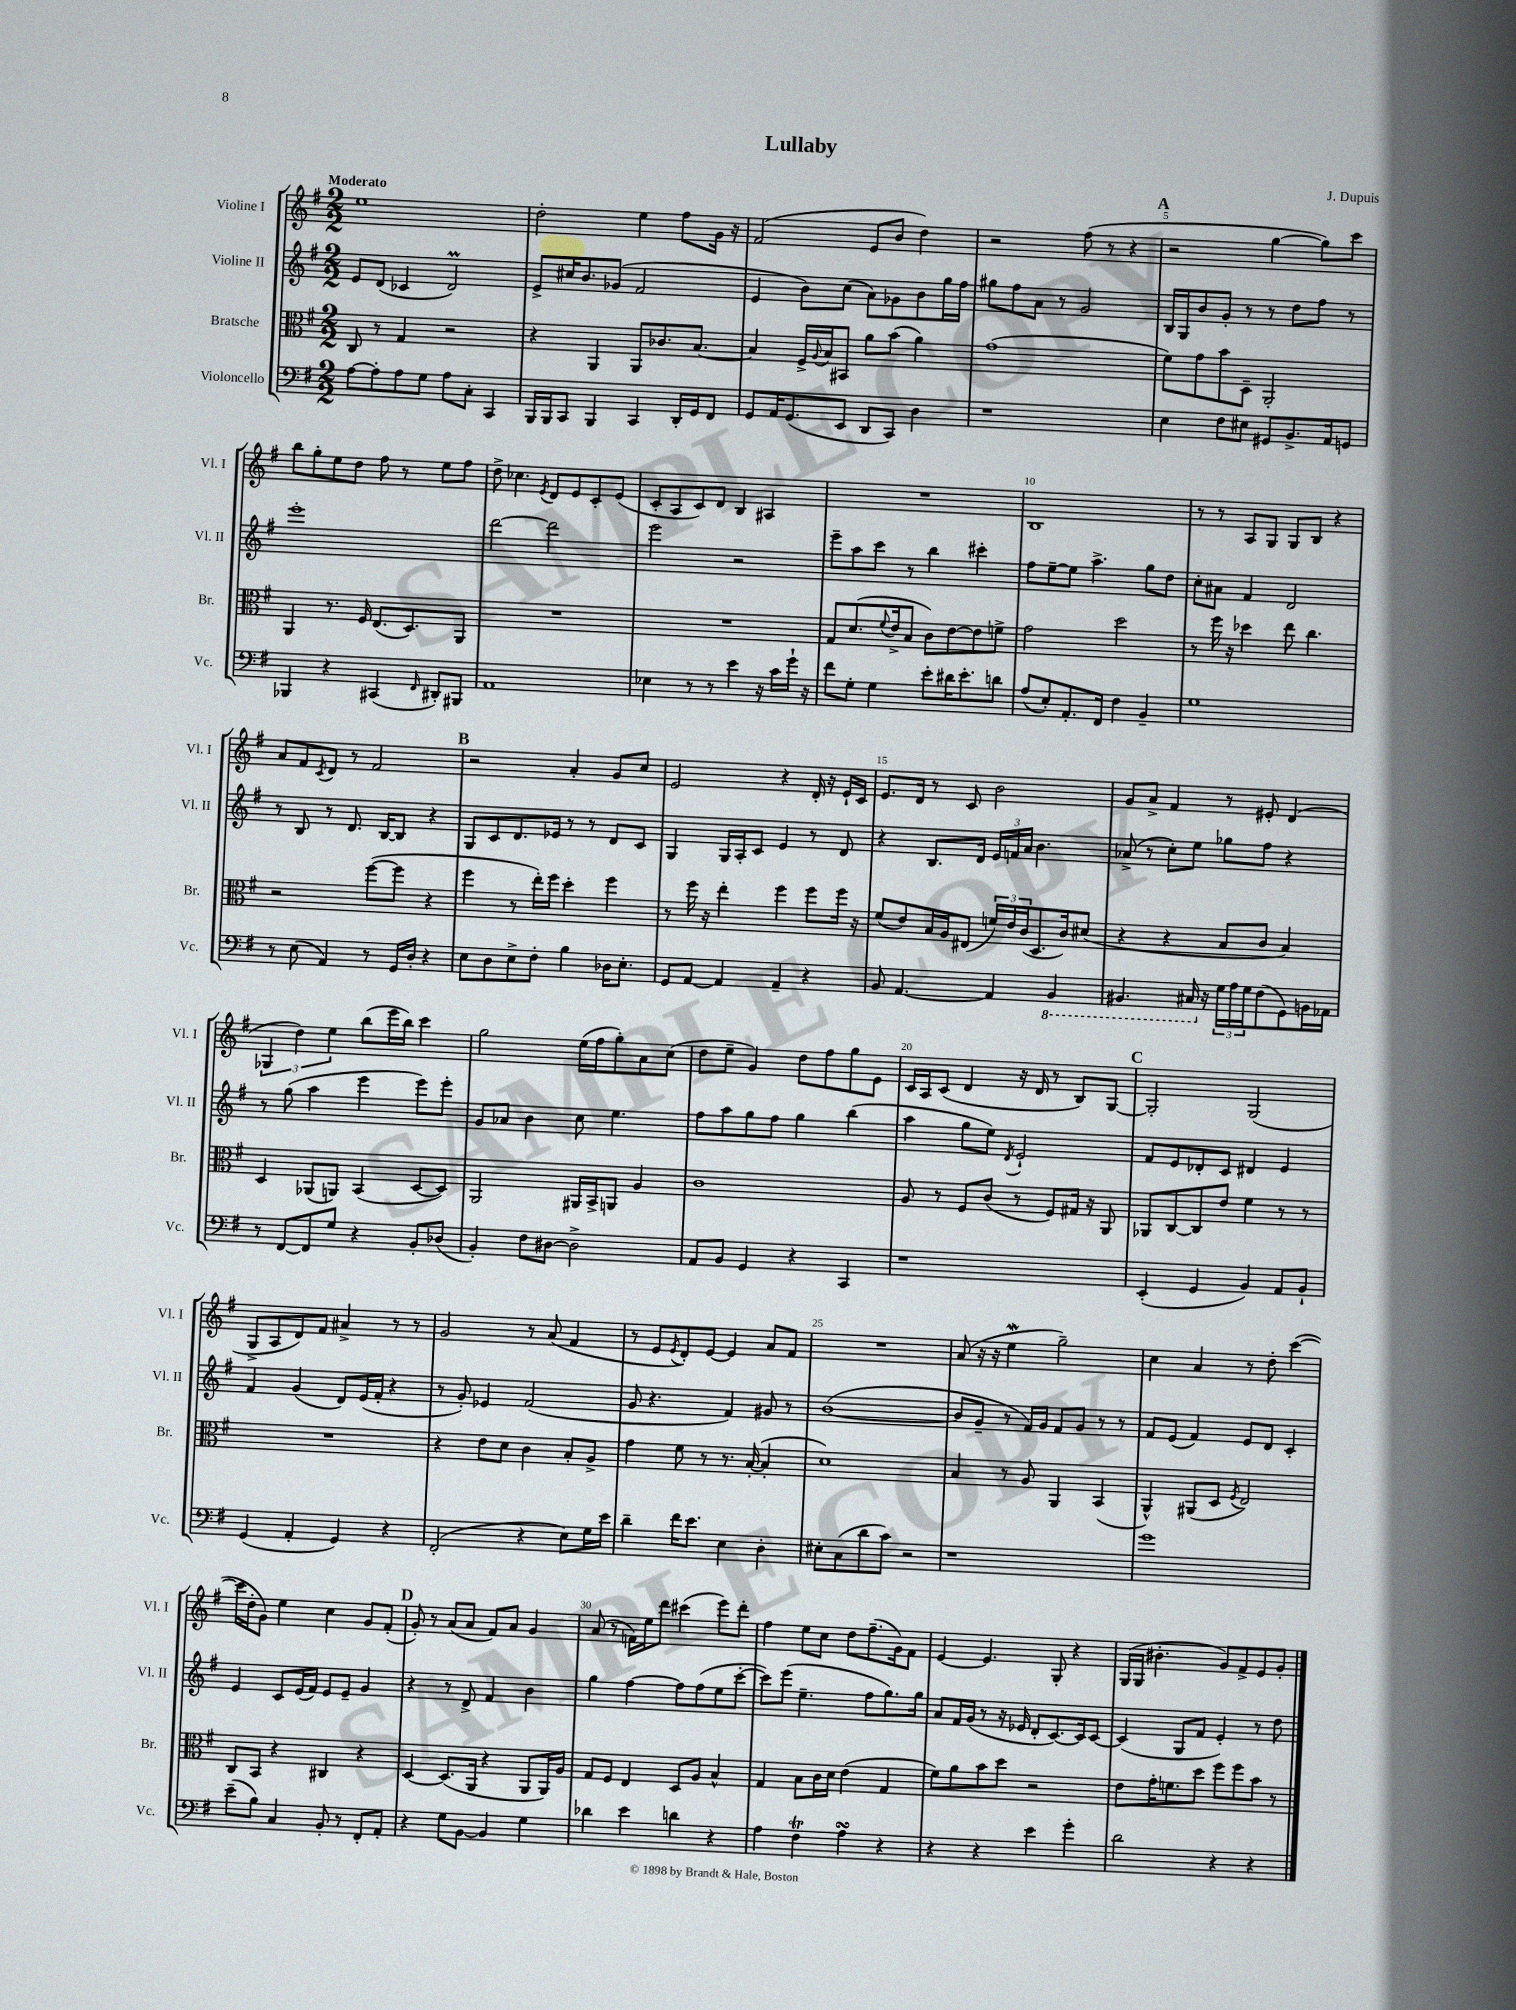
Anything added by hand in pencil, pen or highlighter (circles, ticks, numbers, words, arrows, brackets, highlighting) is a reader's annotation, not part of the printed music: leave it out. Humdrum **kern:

**kern	**kern	**kern	**kern
*part4	*part3	*part2	*part1
*staff4	*staff3	*staff2	*staff1
*I"Violoncello	*I"Bratsche	*I"Violine II	*I"Violine I
*I'Vc.	*I'Br.	*I'Vl. II	*I'Vl. I
*clefF4	*clefC3	*clefG2	*clefG2
*k[f#]	*k[f#]	*k[f#]	*k[f#]
*M2/2	*M2/2	*M2/2	*M2/2
=1	=1	=1	=1
!	!	!	!LO:TX:a:B:t=Moderato
[8A\L	8C/	8e/L	1ee
8A'\]	8r	(8d/J	.
8A\	4G/	4c-X/	.
8G\J	.	.	.
8A\L	2r	2dM/)	.
8C'\J	.	.	.
4CC/	.	.	.
=2	=2	=2	=2
16BBB/LL	4r	8e^/L	2dd'\
16BBB/J	.	.	.
8CC/J	.	16cc#X/K	.
.	.	8.b/	.
4BBB/	4AA/	.	.
.	.	(8g-X/J	.
4CC/	8AA/L	2f#/	4ee\
.	8.c-X/	.	.
16DD'/LL	.	.	8ff#\L
16GG/J	[8.B/J	.	.
8FF#/J	.	.	16g\Jk
.	.	.	16r
=3	=3	=3	=3
8GG/L	4B/]	4e/	(2f#/
16AA/K	.	.	.
(8.GG/	.	.	.
.	16F#^/LL	8b\L)	.
.	8qqA/	.	.
.	16B/J	.	.
8EE/J	8BB#X/J	(8cc\J	.
8DD/L	8a\L	8a\L)	8e/L
8CC/J)	(8b\J	8g-X\	8b/J
4D\	4a\)	8b\	4dd\)
.	.	16gg\L	.
.	.	16ff#\JJ	.
=4	=4	=4	=4
1r	(1g	8gg#X\L	2r
.	.	8ff#\	.
.	.	8a\J	.
.	.	8r	.
.	.	2g/	(8ff#\
.	.	.	8r
.	.	.	4r
!!LO:REH:place=s1:t=A
=5	=5	=5	=5
4E\	8f#\L)	16B/LL	2r
.	.	16G/J	.
.	8g\	8b/	.
8F#\L	8b\	8g'/J	.
8E#X\J	8D~\J	8r	.
8GG#X/L	2AA'/	8r	[4gg\
8.BB^/	.	8dd\L	.
.	.	8ff#\J	8gg\L])
16AA/k	.	.	.
8GGn/J	.	8r	8ccc\J
!!LO:LB:g=z
=6	=6	=6	=6
4BBB-X/	4AA/	1eee'	8bb\L
.	.	.	8gg'\
4r	8.r	.	8ee\
.	.	.	8dd\J
.	16F#/	.	.
(4CC#X/	(8.E/L	.	8ff#\
.	.	.	8r
.	8.D/)	.	.
16qqFF#/	.	.	.
8DD#X'/L)	.	.	8ee\L
8BBB#X/J	8AA/J	.	8ff#\J
=7	=7	=7	=7
1AA	1r	[2ddd\	8dd^\
.	.	.	4.cc-X\
.	.	.	8qe/
.	.	2ddd\]	8d/L
.	.	.	8e/
.	.	.	8c'/
.	.	.	(8e/J
=8	=8	=8	=8
4E-X\	1r	2eee\	8c'/L
.	.	.	8A/
8r	.	.	8c/)
8r	.	.	8d/J
4e\	.	2r	4B/
16r	.	.	4A#X/
16c\LL	.	.	.
16g`\JJ	.	.	.
16r	.	.	.
=9	=9	=9	=9
8f#\L	8G/L	8eee~\L	1r
8G'\J	(8.d/	8aa\	.
4G\	.	8ccc\J	.
.	8qqf#/	.	.
.	16e^/k	.	.
.	8B/J	8r	.
8e'\L	8c\L)	4bb\	.
16d#X\K	[8e\	.	.
8.e'\	.	.	.
.	8e\]	4ccc#X'\	.
8dn\J	8fn^\J	.	.
=10	=10	=10	=10
(8A/L	2g\	8ff#\L	1B
8E'/)	.	[8ee~\	.
8.AA'/	.	8ee\J]	.
.	.	4.aa^\	.
16FF#/Jk	.	.	.
4F#\	2dd\	.	.
4BB~/	.	8gg\L	.
.	.	8dd\J	.
=11	=11	=11	=11
1G	8r	8cc'\L	8r
.	16ff#\	8a#X\J	8r
.	16r	.	.
.	4dd-X\	4f#/	8A/L
.	.	.	8G/J
.	8ee\	2d/	8G/L
.	4.cc\	.	8B/J
.	.	.	4r
!!LO:LB:g=z
=12	=12	=12	=12
8r	2r	8r	8a/L
(8E\	.	8B/	8f#/
.	.	.	8qc/
4AA/)	.	8r	8d/J
.	.	8.d/	8r
8r	([8ff#\L	.	2f#/
.	.	[16B/KL	.
16GG/LL	8ff#\J]	8B/J]	.
16D'/JJ	.	.	.
4r	4r	4r	.
!!LO:REH:place=s1:t=B
=13	=13	=13	=13
8E\L	4ff#\	8G/L	2r
8D\	.	8c/	.
8E^\	8r	8.d/	.
8F#'\J	16ee'\LL)	.	.
.	16ff#\JJ	16e-X/Jk	.
4B\	4dd'\	8r	4a'/
.	.	8r	.
16D-X\KL	4ff#\	8d/L	8g/L
8.E'\J	.	.	.
.	.	8c/J	8cc/J
=14	=14	=14	=14
8GG/L	8r	4G/	2e/
[8AA/J	16ff#\	.	.
.	16r	.	.
4AA/]	4ee'\	16G/LL	.
.	.	16A'/J	.
.	.	8c/J	.
4AA~/	4ff#\	4e/	4r
4r	8ff#\L	8r	16d'/
.	.	.	16r
.	16ff#\Jk	8d/	16e`/LL
.	16r	.	16c/JJ
=15	=15	=15	=15
8BB/	(8f#/L	4r	8.e/L
[4.AA/	8e/)	.	.
.	.	.	16d/Jk
.	16B/L	8.B/L	8r
.	16A/J	.	.
.	(8E#X/J	.	8c/
.	.	16d/Jk	.
4AA/]	24fn/LL)	24e/LL	2b\
.	24e/	24fn/	.
.	(24c/J	24a/JJ	.
.	8.D/	4.b\	.
*8ba	*	*	*
4BBB/	.	.	.
.	16c/k)	.	.
.	(8d#X/J	.	.
=16	=16	=16	=16
4.BBB#X/	4r	(8a-X^/	8g/L
.	.	8r	8a^/J
.	4r	8cc'\L)	4f#/
16CC#X/	.	8ee\J	.
*X8ba	*	*	*
16r	.	.	.
24G\LL	8B/L	8gg-X\L	8r
24A\	.	.	.
24G\J	.	.	.
(8F#\	8c/J	8ff#\J	8e#X'/
8GG\)	4B/)	4r	(4d/
16BBn\L	.	.	.
16AA-X\JJ	.	.	.
!!LO:LB:g=z
=17	=17	=17	=17
8r	4D/	8r	6G-X/
[8FF#/L	.	(8gg\	.
.	.	.	6dd\)
8FF#/]	(8AA-X/L	4aa\	.
.	.	.	6ee\
8G/J	8AAn/J)	.	.
4r	(4BB/	4eee\	(8bb\L
.	.	.	16eee\L
.	.	.	16bb\JJ)
8BB'/L	[8D/L	8eee\L)	4ccc\
(8D-X/J	8D/J])	8eee'\J	.
=18	=18	=18	=18
4BB'/)	2AA/	8g/L	2gg\
.	.	8a-X/J	.
8F#\L	.	4b\	.
[8D#X\J	.	.	.
2D#^\]	16AA#X/LL	8cc\	(16ee\LL
.	16BB^/J	.	16ff#\J
.	8AAn/J	4.ee\	8gg'\)
.	4A/	.	8a\
.	.	.	(8cc\J
=19	=19	=19	=19
8AA/L	1c	8ff#\L	8dd\L
8BB/J	.	8aa\	8ee~\J
4GG/	.	8gg\	4g/)
.	.	8ff#\J	.
4r	.	4gg\	8dd\L
.	.	.	8ff#\
4CC/	.	(4bb\	8gg\
.	.	.	8e\J
=20	=20	=20	=20
1r	8A/	4aa\	16c/LL
.	.	.	16A/J
.	8r	.	(8c/J
.	8F#/L	8gg\L	4d/
.	(8c/J	8ee\J)	.
.	.	8qd/	.
.	8r	2e`/	16r
.	.	.	16d/
.	8F#/L)	.	8r
.	16G#X/Jk	.	8B/L)
.	16r	.	.
.	8AA/	.	[8G/J
!!LO:REH:place=s1:t=C
=21	=21	=21	=21
(4EE'/	8AA-X/L	8f#/L	2G'/]
.	[8C/	8e/	.
4GG/	8C/]	8d-X'/	.
.	8e/J	8c/J	.
4BB/)	4f#\	4d#X/	(2G/
8AA/L	8r	4e/	.
8BB`/J	8r	.	.
!!LO:LB:g=z
=22	=22	=22	=22
(4GG/	1r	4f#/	8G^/L
.	.	.	8A/
4AA'/	.	(4g/	8d/)
.	.	.	8f#/J
4GG/)	.	8d/L)	4a#X^/
.	.	(16e/L	.
.	.	16f#'/JJ	.
4r	.	4r	8r
.	.	.	8r
=23	=23	=23	=23
(2FF#'/	4r	8r	2g/
.	.	8g'/)	.
.	8e\L	4e-X/	.
.	8d\J	.	.
4r	4c\	(2f#/	8r
.	.	.	(8a/
8E\L)	8B'/L	.	4f#/
16G\L	8A^/J	.	.
16e\JJ	.	.	.
=24	=24	=24	=24
4d~\	4g\	8g/	8r
.	.	4.r	8e/L
.	.	.	8qe/
16f#\KL	8f#\	.	8d'/)
8.e\J	.	.	.
.	8r	.	[8e/J
4E\	8.r	4f#/)	4e/]
.	([16B'/	.	.
4D'\	4B'/]	8g#X/	8a/L
.	.	8r	8f#/J
=25	=25	=25	=25
8E#X'\L	1d)	([1b	1r
(8C\	.	.	.
8d\	.	.	.
8c\J)	.	.	.
2r	.	.	.
=26	=26	=26	=26
1r	4B/	8b/L]	(8a/
.	.	8g~/J	16r
.	.	.	16r
.	8r	8r	4eeW\
.	8A/	16f#/LL)	.
.	.	16g/JJ	.
.	4AA/	8f#/L	2gg~\)
.	.	8g/J	.
.	(4BB/	8r	.
.	.	8r	.
=27	=27	=27	=27
1g	4AA^^/)	8f#/L	4cc\
.	.	(8e/J	.
.	(8AA#X/L	4f#/)	4a/
.	8D/J	.	.
.	8qF#/	.	.
.	2E/)	8e/L	8r
.	.	8d/J	8dd'\
.	.	4c'/	([4ccc\
!!LO:LB:g=z
=28	=28	=28	=28
(8e~\L	8C/L	4e/	16ccc\LL]
.	.	.	16dd'\J
8B\J)	8BB/J	.	8g\J)
4C/	4r	8c/L	4ee\
.	.	(16e/L	.
.	.	16f#/JJ)	.
8BB'/	4C#X/	8e/L	4cc\
8r	.	8e~/J	.
8FF#'/L	4r	4g/	8g/L
8AA'/J	.	.	(8f#'/J
!!LO:REH:place=s1:t=D
=29	=29	=29	=29
4r	[4D/	4r	8g'/)
.	.	.	8r
8G\L	(8.D/L]	8r	(8a/L
[8BB\J	.	8d^/	8a/J
.	16AA/Jk	.	.
4BB/]	4r	4f#/	8f#/L)
.	.	.	8a/J
4G\	8AA/L	4b\	4g/
.	16AA/L)	.	.
.	16A/JJ	.	.
=30	=30	=30	=30
4d-X\	8G/L	4gg\	(8a/
.	8F#/J	.	8r
4e\	4E/	[4ff#\	16fn\LL)
.	.	.	16ee\J
.	.	.	8ddd\J
4dn\	8D/L	8ff#\L]	(4ccc#X\
.	8A/J	(8ff#\	.
4r	4B^^/	8ee\	8eee\L)
.	.	[8ccc'\J	8ddd'\J
=31	=31	=31	=31
4A\	4G/	8ccc\L])	4ff#\
.	.	(8eee\J	.
4F#t\	8B\L	4.ee~\	8ee\L
.	16c\L	.	8cc\J
.	16d\JJ	.	.
4AsSSS\	(4e\	.	8dd\L
.	.	8ff#\L	(8.ff#~\
4r	4G/	8.gg\)	.
.	.	.	16g\k)
.	.	.	8f#\J
.	.	16gg\Jk	.
=32	=32	=32	=32
4r	8f#\L)	8a/L	[4e/
.	8a\	16f#/L	.
.	.	(16g/JJ	.
4r	8b\	8r	4.e/]
.	8dd\J	16r	.
.	.	16e-X/	.
4e\	2r	8d'/L	.
.	.	[8.c/)	8G'/
4g'\	.	.	4r
.	.	16c/k]	.
.	.	[8c/J	.
=33	=33	=33	=33
2d\	8e\L	(4c/]	(16G/LL
.	.	.	16G/JJ
.	16g'\K	.	4.b#X'\
.	8.fn\	.	.
.	.	8G/L	.
.	8dd\J	8f#/J	.
4r	8ff#\L	4e'/)	8g/L)
.	8ff#\	.	8f#^/
4r	8b\J	8r	8e/
.	8r	8dd\	8g'/J
==	==	==	==
*-	*-	*-	*-
